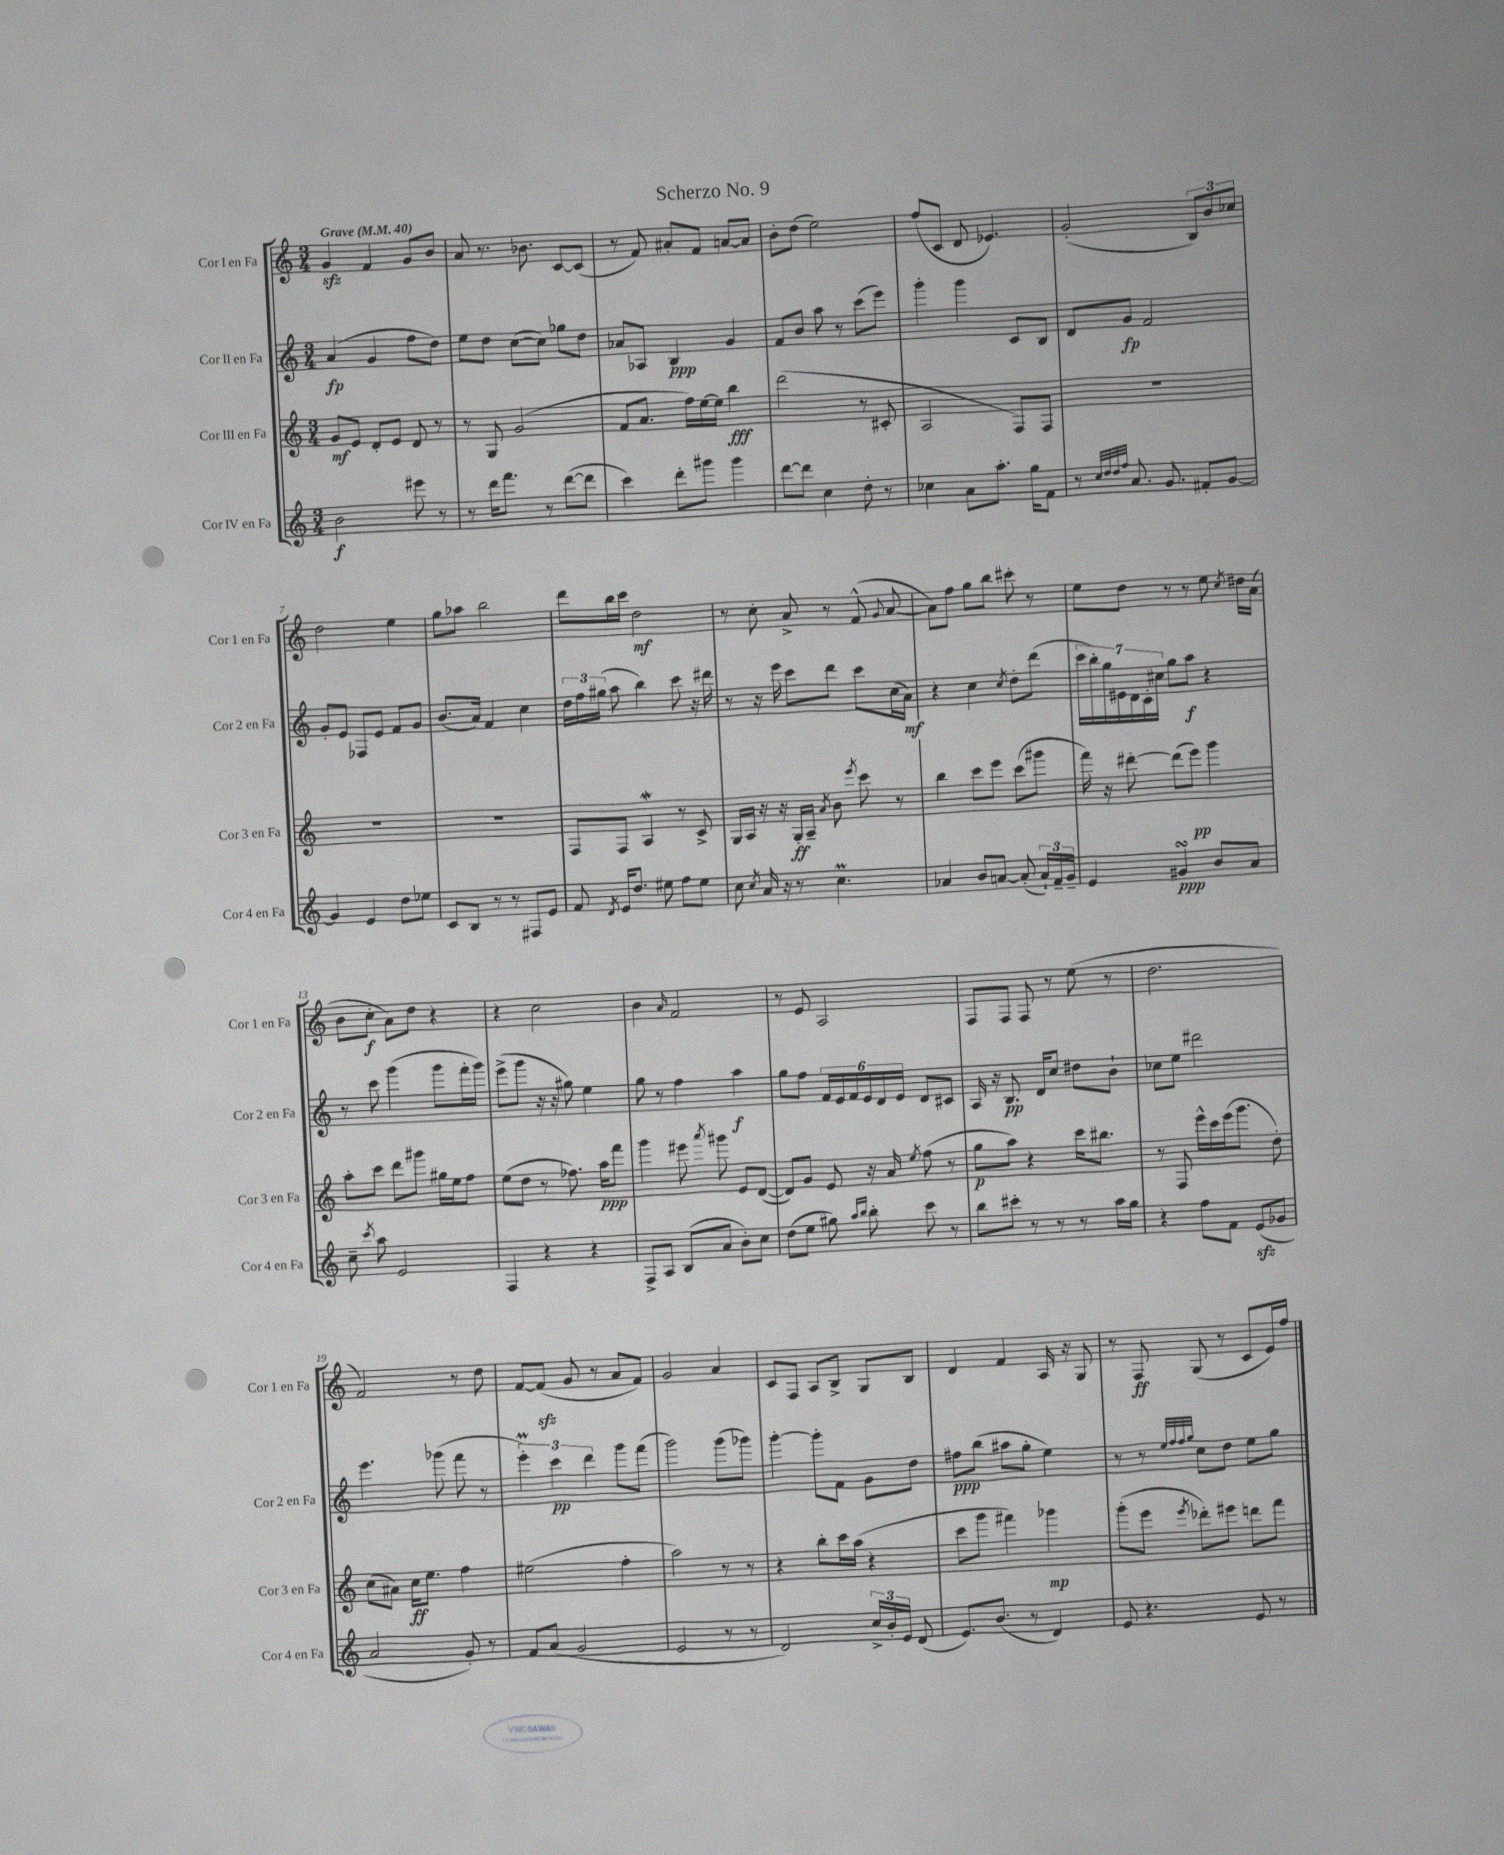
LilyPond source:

\header { title = "Scherzo No. 9" }
<<
\new StaffGroup <<
\new Staff = "s0" \with { instrumentName = "Cor I en Fa" shortInstrumentName = "Cor 1 en Fa" } {
    \clef treble \key c \major \numericTimeSignature \time 3/4 \tempo "Grave" 4 = 40
    \autoBeamOff g'4\sfz f'4 g'8[ b'8] |
    a'8 r8. bes'8. c'8[~ c'8]( |
    r8 f'8) ais'8[-. f'8] a'8[~ a'8] |
    b'8[-. d''8]( e''2) |
    f''8[( c'8] d'8 ees'4.) |
    g'2-.( \tuplet 3/2 { b8[) b'8 ces''8] } |
    d''2 e''4 |
    g''8[ aes''8] b''2 |
    d'''8[ b''16 c'''16] d''2\mf |
    r8 c''8-. a'8-> r8 f'8-^( \appoggiatura { g'8 } a'8~ |
    a'8[) f''8] g''8[ b''8] cis'''8-. r8 |
    e''8[ d''8] r8 r8 e''8 \acciaccatura { c''8 } dis''16[ a'16]( |
    b'8[ c''8]-.\f a'8[) d''8] r4 |
    r4 c''2 |
    b'4 \grace { a'16 } f'2 |
    r8 e'8 a2 |
    f8[ f8] f8 r8 e''8( r8 |
    d''2. |
    f'2) r8 d''8 |
    f'8[~ f'8]\sfz( g'8 r8 a'8[ f'8]) |
    g'2 a'4 |
    c'8[ f8] a8[ b8]-> g8[ b8] |
    d'4 f'4 a16 r16 g8 |
    r8 f8\ff g8( r8 c'8[ e'16) f''16] \bar "|." |
}
\new Staff = "s1" \with { instrumentName = "Cor II en Fa" shortInstrumentName = "Cor 2 en Fa" } {
    \clef treble \key c \major \numericTimeSignature \time 3/4
    \autoBeamOff a'4\fp( g'4 f''8[ d''8]) |
    e''8[ d''8] c''8[~( c''8]) ges''8[ d''8] |
    aes'8[ aes8] b4\ppp g'4 |
    f'8[ b'8] a''8 r8 c'''8[( e'''8]) |
    g'''4-. g'''4 c'8[ b8] |
    d'8[ g'8]\fp f'2 |
    g'8[-. e'8] fes8[ e'8] f'8[ g'8] |
    b'8.[( a'16]) f'4 c''4 |
    \tuplet 3/2 { d''16[ f''16 gis''16]( } a''8 b''4) c'''8 r16 dis'''16 |
    r8 r16 e'''16 c'''8[ d'''8] c'''8[ c''16( a'16]\mf) |
    r4 c''4 \acciaccatura { c''8 } d''8[-. d'''8]( |
    \tuplet 7/4 { c'''16[ b''16-.) g''16 eis'16 d'16 c'16-. cis''16] } g''8[ a''8]\f r4 |
    r8 c'''8 g'''4( g'''8[ f'''16-. g'''16]) |
    e'''8[->( g'''8] r16 r16 gis''8) e''4 |
    g''8 r8 f''4 a''4\f |
    g''8[ f''8] \tuplet 6/4 { f'16[ e'16 f'16 e'16 d'16 e'16] } d'8[ cis'8] |
    a16 r16 b8.\pp d'16[ c''8] dis''8[ b'8]-! |
    ces''8[ e''8] dis'''2 |
    e'''4. ges'''8( f'''8 r8 |
    \tuplet 3/2 { e'''4-.\prall) c'''4\pp d'''4 } g'''8[ f'''8]( |
    g'''2) g'''8[( ges'''8]) |
    g'''4~-. g'''8[-. f'8] g'8[ d''8] |
    fis''8[\ppp b''8]( ais''8[ g''8]-. e''4) |
    r8 r8 \grace { e''32[ f''32 f''32 g''32] } c''8[ d''8] e''8[ g''8] \bar "|." |
}
\new Staff = "s2" \with { instrumentName = "Cor III en Fa" shortInstrumentName = "Cor 3 en Fa" } {
    \clef treble \key c \major \numericTimeSignature \time 3/4
    \autoBeamOff g'8[\mf e'8] d'8[-. e'8] d'8 r8 |
    r8 g8 g'2( |
    f'8[ a'8.] f''16[) e''16~ e''16] b''4\fff |
    d'''2( r8 cis'8-. |
    a2 f8[) f8] |
    R2. |
    R2. |
    R2. |
    f8[ f8] a4\mordent r8 c'8-> |
    g16[ a16] r16 r16 g16[-.\ff a16]-- \acciaccatura { a'8 } b'8 \acciaccatura { e'''8 } c'''8 r8 |
    b''4 c'''8[ e'''8] c'''8[( gis'''8] |
    f'''16) r16 dis'''8~-. dis'''8[( e'''8]\pp) g'''4 |
    a''8[-. c'''8] d'''8[ gis'''8] gis''16[ e''16 f''8] |
    e''8[( d''8] r8 fes''8.) a''16[\ppp f'''8] |
    g'''4 eis'''8 \acciaccatura { a'''8 } gis'''8 e'8[ d'8]~( |
    d'8[) g'8] e'8 r16 a'16 \acciaccatura { e''8 } f''8( r8 |
    g''8[\p a''8]) r4 c'''16[ bis''8.] |
    r8 f8 e'''16[-^ c'''16 e'''16( g'''8.] d''8-.) |
    c''8[( ais'8]) c''16[\ff e''8.] f''4 |
    eis''2( f''4-. |
    a''2) r8 r8 |
    r4 b''8[-. c'''16 a''16]( r4 |
    c'''8[ g'''8] fis'''4) ges'''4\mp |
    g'''8[-.( e'''8] \acciaccatura { e'''8 } des'''8[-.) eis'''8] d'''8[ f'''8] \bar "|." |
}
\new Staff = "s3" \with { instrumentName = "Cor IV en Fa" shortInstrumentName = "Cor 4 en Fa" } {
    \clef treble \key c \major \numericTimeSignature \time 3/4
    \autoBeamOff b'2\f eis'''8 r8 |
    r8 d'''16[ f'''8.] r8 d'''8[~( d'''8] |
    c'''4) d'''8[-. gis'''8] gis'''4 |
    d'''8[~ d'''8] c''4 d''8-. r8 |
    ces''4 a'8[ a''8.]-. g''16[ f'8] |
    r8 \grace { c''32[ d''32 d''32 f''32] } a'8. g'8. fis'8[-. g'8]~ |
    g'4 e'4 d''8[ ees''8] |
    c'8[ b8] r8 r8 fis8[ e'8] |
    f'8 \acciaccatura { d'8 } e'16[ d''8.] eis''8 f''8[ eis''8] |
    c''8 \acciaccatura { c''8 } a'16 r16 r8 c''4.\prall |
    aes'4 b'8[ a'8]~ a'8-.( \tuplet 3/2 { a'16[-!) f'16-- g'16]-- } |
    e'4 gis'4\turn\ppp b'8[ a'8] |
    c''8-- \acciaccatura { c'''8 } a''8 e'2 |
    f4 r4 r4 |
    f8[-> a8] b8[( a'8] b'8[-.) c''8] |
    d''8[( e''8] gis''8) \grace { a''16[ b''16] } b''8-. c'''8 r8 |
    b''8[ cis'''8]-. r8 r8 r8 a''16[ g''16] |
    r4 f''8[ f'8] e'8[\sfz( ges'8] |
    a'2 g'8-.) r8 |
    f'8[ a'8]( g'2 |
    e'2 r8 r8 |
    d'2) \tuplet 3/2 { c''16[-> b'16-. e'16] } d'8( |
    e'8.[) b'8.]( r8 d'4) |
    e'8 r4. e'8 r8 \bar "|." |
}
>>
>>
